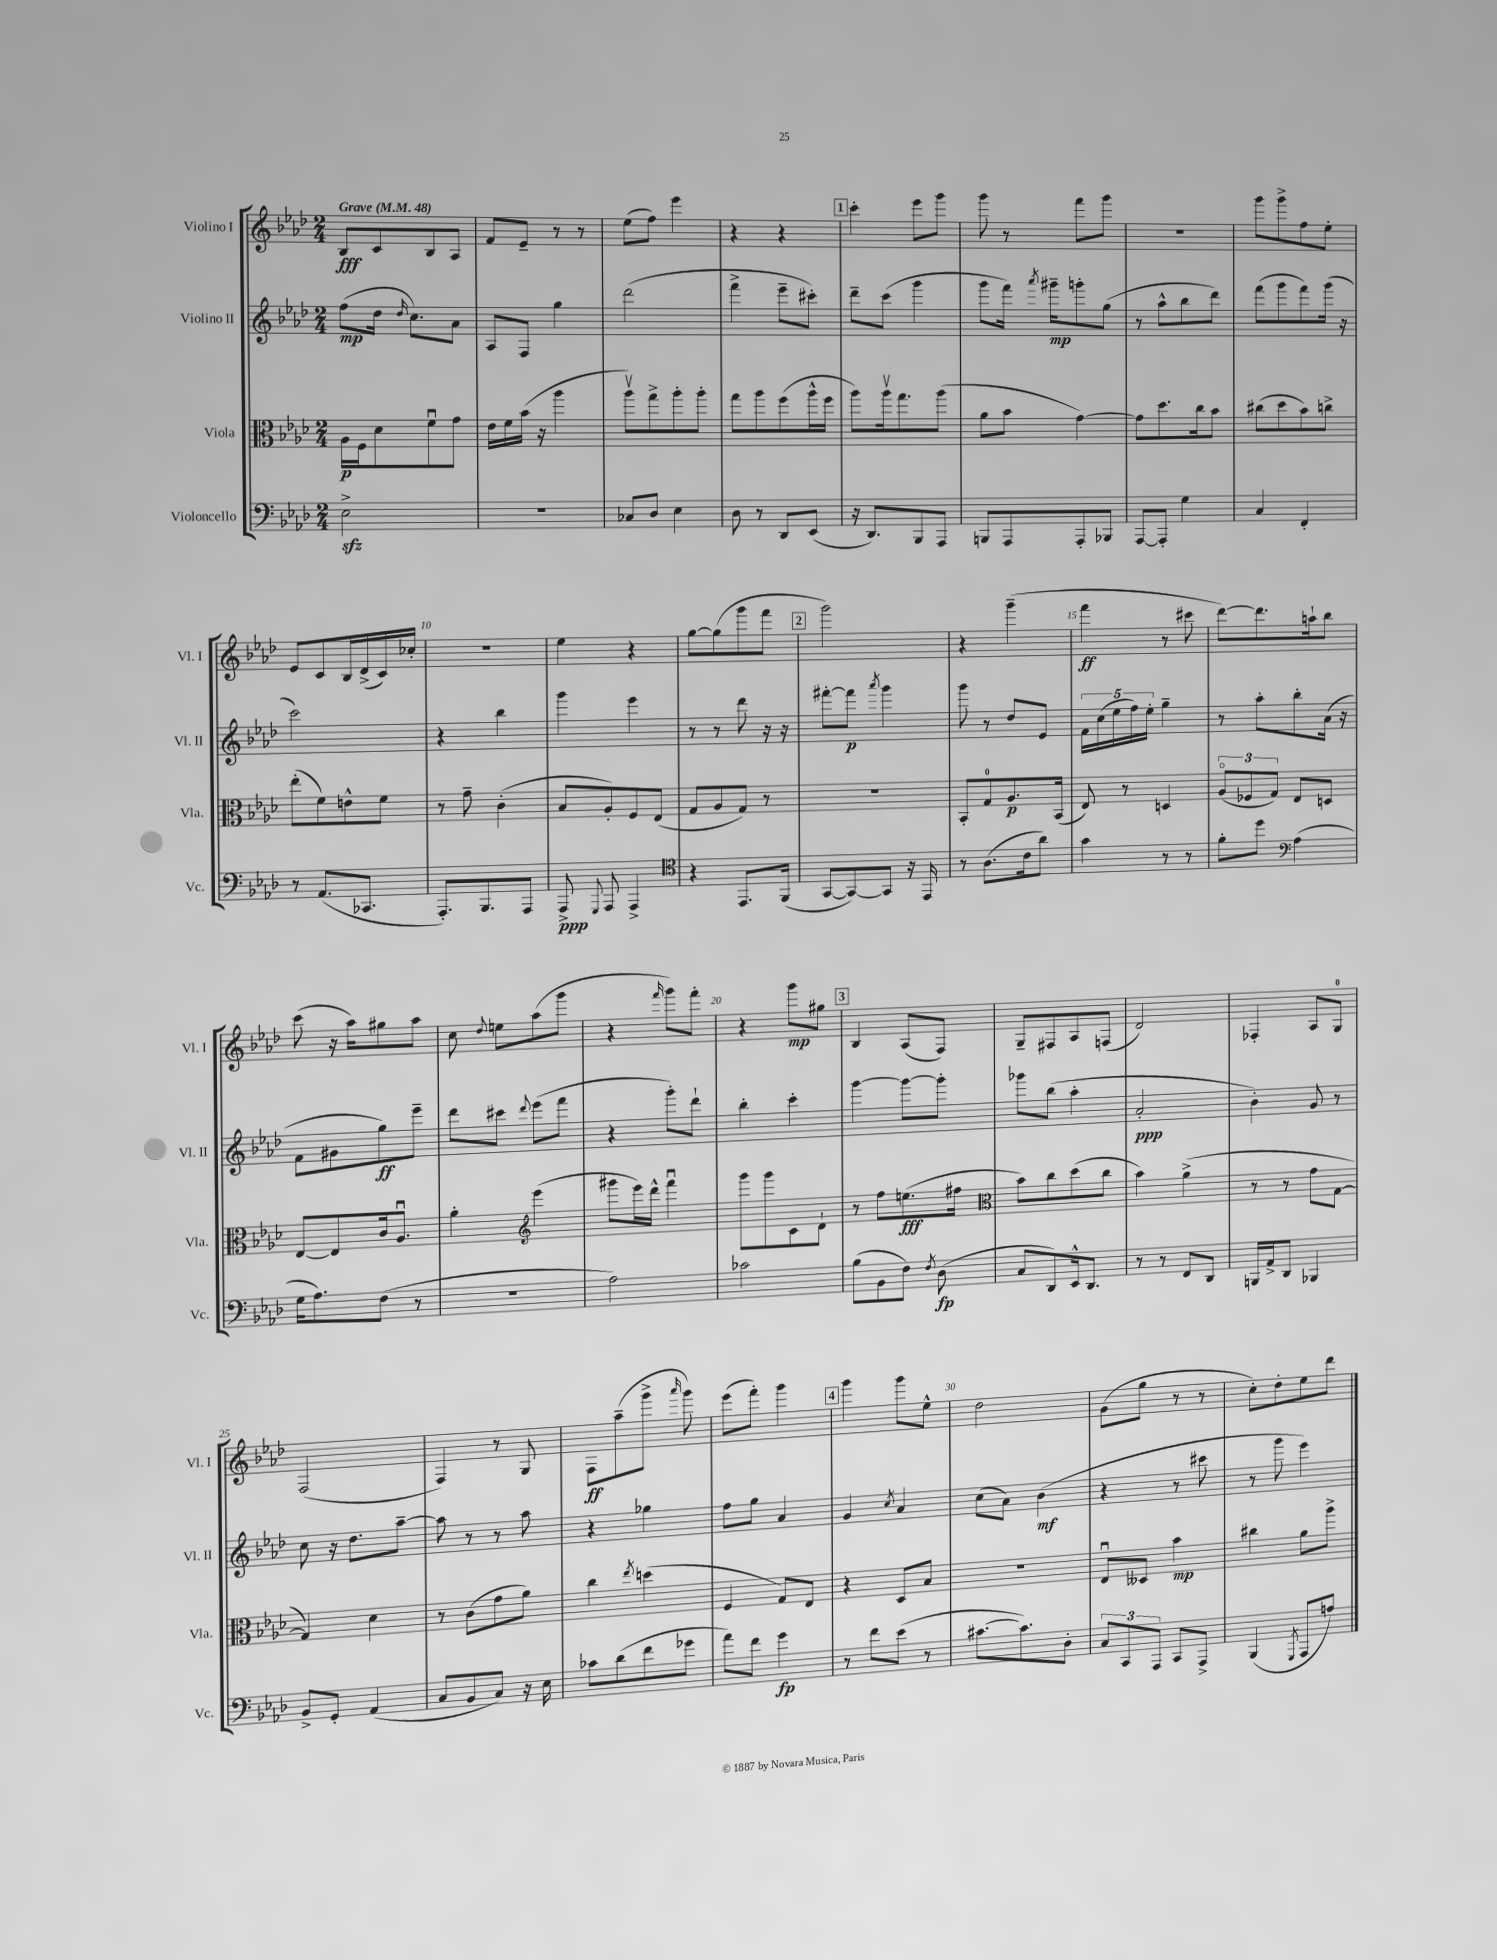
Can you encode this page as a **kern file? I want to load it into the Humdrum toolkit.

**kern	**kern	**kern	**kern
*staff4	*staff3	*staff2	*staff1
*clefF4	*clefC3	*clefG2	*clefG2
*k[b-e-a-d-]	*k[b-e-a-d-]	*k[b-e-a-d-]	*k[b-e-a-d-]
*M2/4	*M2/4	*M2/4	*M2/4
*MM48	*MM48	*MM48	*MM48
2E-^	16A-	(8ff	8B-
.	16F	.	.
.	8d-	16dd-	8c
.	.	16qqdd-	.
.	.	8.cc)	.
.	8fu	.	8B-
.	8g	8a-	8A-
=	=	=	=
2r	16e-	8A-	8f
.	16f	.	.
.	(16b-	8F	8e-~
.	16r	.	.
.	4aa-	4gg	8r
.	.	.	8r
=	=	=	=
8C-	8aa-v)	(2ddd-	(8ee-
8D-	8gg^	.	8ff)
4E-	8aa-'	.	4eee-
.	8aa-'	.	.
=	=	=	=
8D-	8gg	4fff^	4r
8r	8aa-	.	.
8DD-	(8ff	8eee-~	4r
(8EE-	16aa-^^	8ccc#')	.
.	16ff	.	.
=	=	=	=
16r	8aa-)	8ddd-~	4ccc'
8.DD-)	.	.	.
.	16aa-v	(8ccc	.
.	8.gg	.	.
8BBB-	.	4ggg	8eee-
8AAA-	(8aa-	.	8ggg
=	=	=	=
8BBB	8a-	8ggg	8ggg
8AAA-	8b-	16fff)	8r
.	.	8qaaa-	.
.	.	16ggg#~	.
8AAA-'	[4g)	8ggg'	8fff
8BBB-	.	(8gg	8ggg
=	=	=	=
[8AAA-	8g]	8r	2r
8AAA-']	8.dd-	8aa-^^	.
4G	.	8bb-	.
.	16cc	.	.
.	8b-	8ddd-)	.
=	=	=	=
4C	(8cc#	(8fff	8ggg
.	8dd-	8ggg	8ggg^
4FF'	8b-)	8fff)	8ff
.	8cc^	(16ggg	8ee-'
.	.	16r	.
=	=	=	=
8r	(8ee-'	2ccc)	8e-
(8.AA-	8f)	.	8c
.	8e^^	.	16B-
8.CC-	.	.	(16d-^
.	8f	.	16c)
.	.	.	16cc-'
=	=	=	=
8.AAA-')	8r	4r	2r
.	8g~	.	.
8.BBB-	.	.	.
.	(4c'	4bb-	.
8AAA-	.	.	.
=	=	=	=
8AAA-^	8B-	4ggg	4ee-
8qqGGG	.	.	.
8AAA-	8A-')	.	.
4AAA-^	8F	4eee-	4r
.	(8E-	.	.
=	=	=	=
*clefC4	*	*	*
4r	8G	8r	[8gg
.	8A-	8r	(8gg]
8.EE-	8G)	8ddd-	8ggg
.	8r	16r	8fff
(16FF	.	16r	.
=	=	=	=
[8GG	2r	[8fff#'	2ggg)
8GG_)	.	8fff#]	.
.	.	8qaaa-	.
8GG]	.	4ggg	.
16r	.	.	.
16EE-	.	.	.
=	=	=	=
8r	8BB-'	8ggg	4r
(8.A-	8G	8r	.
.	8.A-	8dd-	(4ggg~
16c	.	.	.
8a-)	.	8e-	.
.	(16BB-	.	.
=	=	=	=
4g	8E-)	20f	4fff
.	.	(20cc	.
.	.	20ee-	.
.	8r	.	.
.	.	20ff)	.
.	.	20ee-'	.
8r	4D	4gg~	8r
8r	.	.	8ccc#
=	=	=	=
8f'	(12A-o	8r	[8ddd-)
.	12F-	.	.
8dd-	.	8aa-'	8.ddd-]
.	12G)	.	.
*clefF4	*	*	*
(4A-	8E-	8bb-'	.
.	.	.	16aa`
.	8D	(16a-	8bb-
.	.	16r	.
=	=	=	=
16G	[8E-	8f	(8ccc
8.A-)	.	.	.
.	8E-]	8g#	16r
.	.	.	16aa-)
(8F	16c	8gg)	8gg#
.	8.A-u	.	.
8r	.	8eee-~	8aa-
=	=	=	=
2r	4a-'	8ddd-	8cc
.	.	.	8qqdd-
.	.	8ccc#	8ee
*	*clefG2	*	*
.	.	8qqddd-	.
.	(4eee-	(8eee-	(8aa-
.	.	8fff	8ggg
=	=	=	=
2A-)	8ggg#	4r	4r
.	16eee-)	.	.
.	16ddd-^^	.	.
.	.	.	16qqfff
.	4fffu	8ggg')	8ggg)
.	.	8ddd-`	8fff'
=	=	=	=
2c-	8ggg	4bb-'	4r
.	8ggg	.	.
.	8c	4ccc'	8ggg
.	8d-`	.	8gg#
=	=	=	=
(8B-	8r	[4ggg	4B-
8BB-	8ff	.	.
8F)	(8.ee	8ggg_	(8A-
8qF	.	.	.
(8D-	.	8ggg']	8F)
.	16ff#	.	.
=	=	=	=
*	*clefC3	*	*
8C	8b-)	8ggg-	8G~
8DD-)	8cc	(8bb-	8F#
16EE-^^	(8dd-	4aa-'	8A-
8.DD-	.	.	.
.	8cc	.	(8F
=	=	=	=
8r	4b-)	2a-'	2d-)
8r	.	.	.
8FF	(4a-^	.	.
8DD-	.	.	.
=	=	=	=
16BBB	8r	4b-')	4F-'
16AA-^	.	.	.
8DD-	8r	.	.
4BBB-	8g	8g	8A-
.	[8G	8r	8G
=	=	=	=
8BB-^	4G])	8cc	(2F
8GG'	.	16r	.
.	.	8.dd-	.
(4AA-	4d-	.	.
.	.	[8aa-~	.
=	=	=	=
8C	8r	8aa-]	4F)
8BB-	(8c	8r	.
8C)	8g	8r	8r
16r	8a-)	8aa-	8G
16E-	.	.	.
=	=	=	=
8c-	4cc	4r	8F
(8d-	.	.	(8aa-~
.	8qee-	.	.
8f	(4dd	4gg-	8ggg^
.	.	.	16qqaaa-
8g-	.	.	8ggg)
=	=	=	=
8a-)	4F	8ff	(8eee-
8f	.	8gg	8fff')
4g	8G)	4a-	4ggg
.	8E-	.	.
=	=	=	=
8r	4r	4g	4ggg
8f	.	.	.
.	.	8qcc	.
(8e-	8D-	4a-	8ggg
8r	8B-	.	8ee-^^
=	=	=	=
[8.c#	2r	(8cc	2dd-
.	.	8a-)	.
8.c#])	.	.	.
.	.	(4b-	.
8D-'	.	.	.
=	=	=	=
12C	8E-u	4r	(8g
12CC	.	.	.
.	8D--	.	8gg
12AAA-	.	.	.
8CC	4b-	8r	8r
8AAA-^	.	8ccc#	8r
=	=	=	=
(4BBB-	4cc#	8r	8cc')
.	.	8ggg	8dd-'
8qGGG	.	.	.
8AAA-	8a-	4eee-)	8ee-
8A)	8aa-^	.	8ddd-
==	==	==	==
*-	*-	*-	*-
